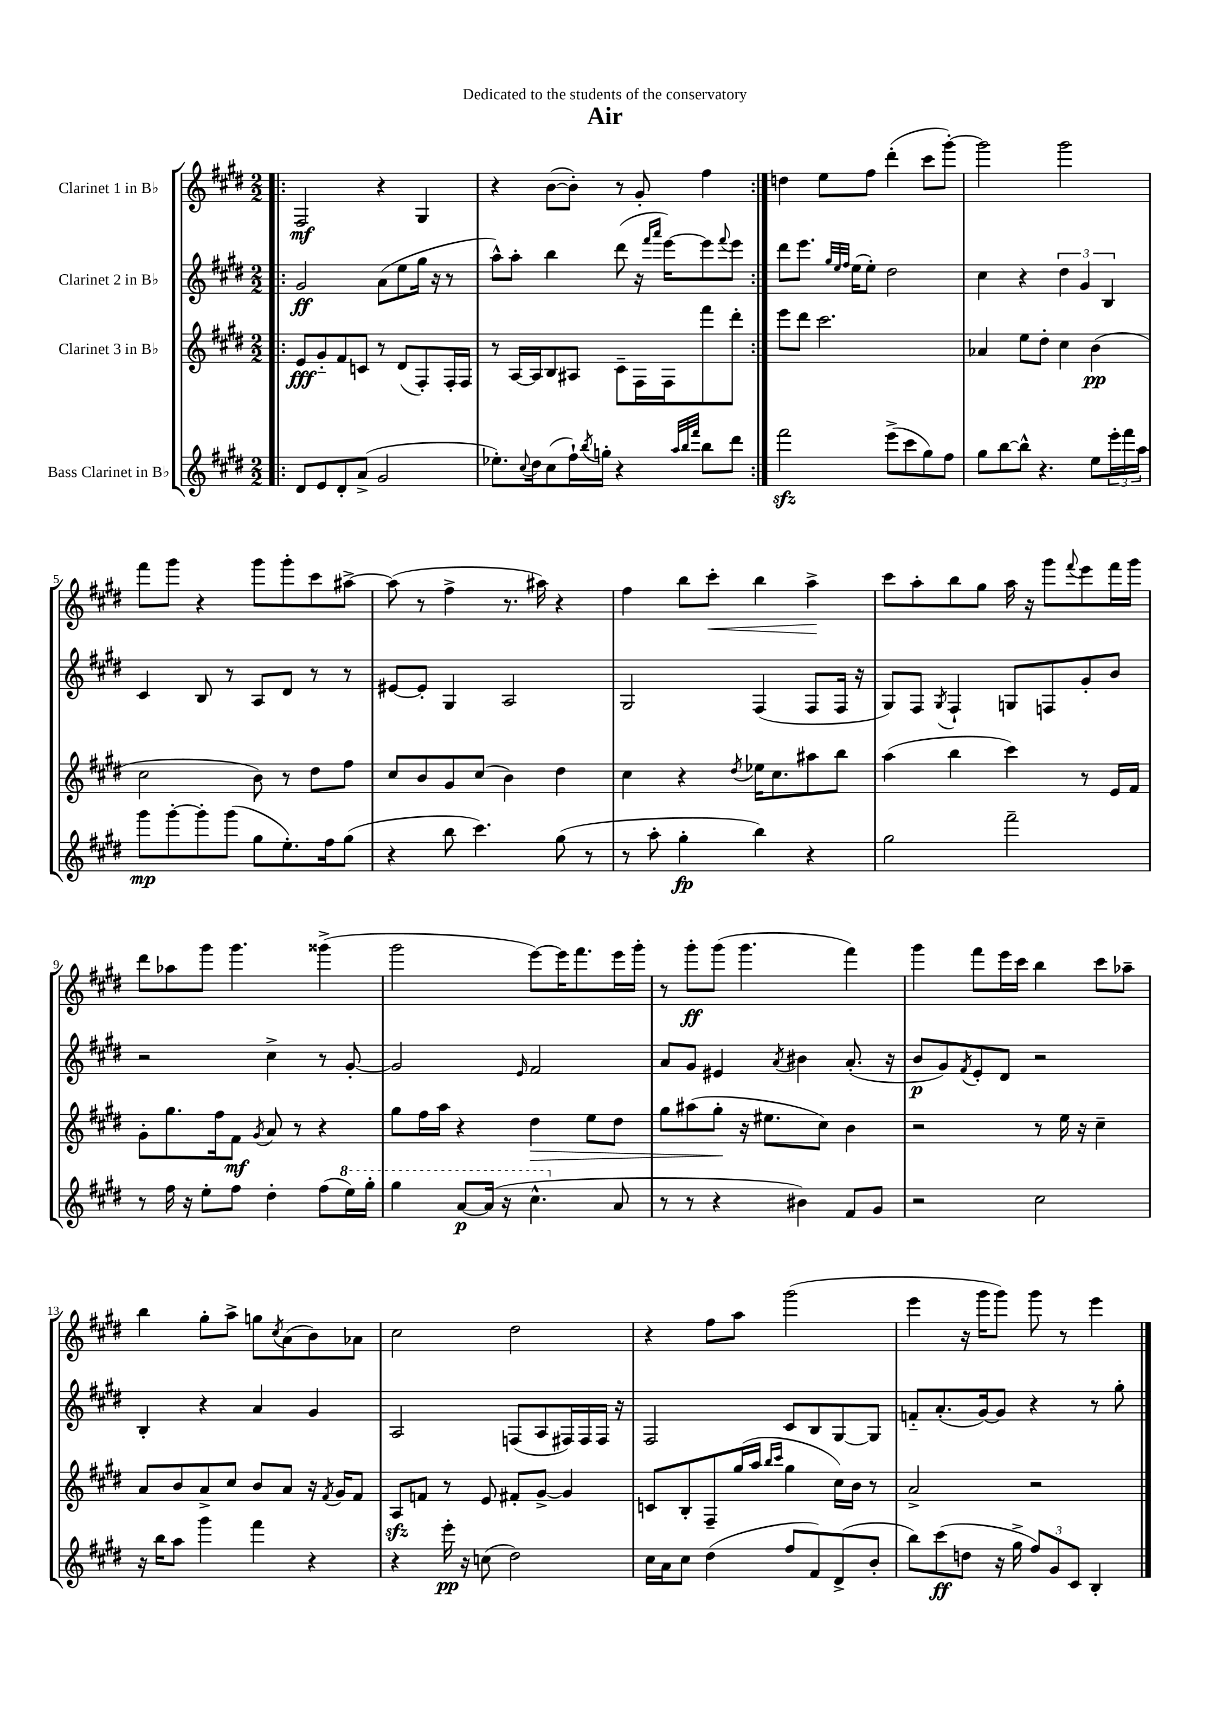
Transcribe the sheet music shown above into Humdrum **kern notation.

**kern	**kern	**kern	**kern
*staff4	*staff3	*staff2	*staff1
*clefG2	*clefG2	*clefG2	*clefG2
*k[f#c#g#d#]	*k[f#c#g#d#]	*k[f#c#g#d#]	*k[f#c#g#d#]
*M2/2	*M2/2	*M2/2	*M2/2
=!|:	=!|:	=!|:	=!|:
8d#	8e	2g#	2F#
8e	8g#'~	.	.
8d#'	8f#	.	.
(8a^	8c	.	.
2g#	8r	(8a	4r
.	(8d#	8ee	.
.	8F#')	16gg#	4G#
.	.	16r	.
.	16F#'	8r	.
.	16F#	.	.
=	=	=	=
8.ee-')	8r	8aa^^)	4r
.	[16A	8aa'	.
8qqcc#	.	.	.
16dd#	16A]	.	.
(8cc#	8B	4bb	([8b
16ff#`)	8A#	.	8b'])
8qbb	.	.	.
16gg'	.	.	.
4r	8c#~	(8ddd#	8r
.	16F#	16r	8g#'
.	.	16qqfff#	.
.	.	16qqaaa	.
.	16F#	[16eee)	.
32qqaa	.	.	.
32qqbb	.	.	.
32qqfff#	.	.	.
8bb	8fff#	8eee]	4ff#
.	.	8qqfff#	.
8ddd#	8ddd#'	8eee	.
=:|!	=:|!	=:|!	=:|!
2fff#	8eee	8ddd#	4dd
.	8ddd#	8.eee	.
.	2.ccc#	.	8ee
.	.	32qqgg#	.
.	.	32qqee	.
.	.	32qqff#	.
.	.	(16ee	.
.	.	8ee')	8ff#
(8eee^	.	2dd#	(4ddd#'
8ccc#	.	.	.
8gg#)	.	.	8ccc#
8ff#	.	.	[8ggg#')
=	=	=	=
8gg#	4a-	4cc#	2ggg#]
[8bb	.	.	.
8bb^^]	8ee	4r	.
4.r	8dd#'	.	.
.	4cc#	6dd#	2ggg#
.	.	6g#	.
8ee	(4b	.	.
.	.	6B	.
24eee'	.	.	.
24fff#	.	.	.
24aa	.	.	.
=	=	=	=
8ggg#	2cc#	4c#	8fff#
[8ggg#'	.	.	8ggg#
8ggg#']	.	8B	4r
(8ggg#	.	8r	.
8gg#	8b)	8A	8ggg#
8.ee')	8r	8d#	8ggg#'
.	8dd#	8r	8ccc#
16ff#	.	.	.
(8gg#	8ff#	8r	[8aa#^
=	=	=	=
4r	8cc#	[8e#	(8aa#]
.	8b	8e#']	8r
8bb	8g#	4G#	4ff#^
4.ccc#)	(8cc#	.	.
.	4b)	2A	8.r
.	.	.	16aa#)
(8gg#	4dd#	.	4r
8r	.	.	.
=	=	=	=
8r	4cc#	2G#	4ff#
8aa'	.	.	.
4gg#'	4r	.	8bb
.	.	.	8ccc#'
.	8qdd#	.	.
4bb)	16ee-	(4F#	4bb
.	8.cc#	.	.
4r	8aa#	8F#	4aa^
.	8bb	16F#	.
.	.	16r	.
=	=	=	=
2gg#	(4aa	8G#)	8ccc#
.	.	8F#	8aa'
.	.	8qG#	.
.	4bb	4F#`	8bb
.	.	.	8gg#
2fff#~	4ccc#)	8G	16aa
.	.	.	16r
.	.	8F	8ggg#
.	.	.	8qqfff#
.	8r	8g#'	8eee
.	16e	8b	16fff#
.	16f#	.	16ggg#
=	=	=	=
8r	8g#'	2r	8ddd#
16ff#	8.gg#	.	8aa-
16r	.	.	.
8ee'	.	.	8ggg#
.	16ff#	.	.
8ff#	8f#	.	4.ggg#
.	8qg#	.	.
4dd#'	8a	4cc#^	.
.	8r	.	.
(8ff#	4r	8r	(4ggg##^
16eee)	.	[8g#'	.
16ggg#'	.	.	.
=	=	=	=
4ggg#	8gg#	2g#]	2ggg#
.	16ff#	.	.
.	16aa	.	.
[8aa	4r	.	.
(16aa]	.	.	.
16r	.	.	.
.	.	16qqe	.
4.ccc#^^	4dd#	2f#	[8eee)
.	.	.	16eee]
.	.	.	8.fff#
.	8ee	.	.
8a	8dd#	.	16eee
.	.	.	16ggg#'
=	=	=	=
8r	8gg#	8a	8r
8r	(8aa#	8g#	8ggg#'
4r	8gg#'	4e#	(8ggg#
.	16r	.	4.ggg#
.	8.ee#	.	.
.	.	8qa	.
4b#)	.	4b#	.
.	8cc#)	.	.
8f#	4b	(8.a'	4fff#)
8g#	.	.	.
.	.	16r	.
=	=	=	=
2r	2r	8b	4ggg#
.	.	8g#)	.
.	.	8qf#	.
.	.	8e'	8fff#
.	.	8d#	16eee
.	.	.	16ccc#
2cc#	8r	2r	4bb
.	16ee	.	.
.	16r	.	.
.	4cc#~	.	8ccc#
.	.	.	8aa-~
=	=	=	=
16r	8a	4B'	4bb
16bb	.	.	.
8aa	8b	.	.
4ggg#	8a^	4r	8gg#'
.	8cc#	.	8aa^
4fff#	8b	4a	8gg
.	.	.	8qcc#
.	8a	.	(8a
4r	16r	4g#	8b)
.	8qf#	.	.
.	16g#	.	.
.	8f#	.	8a-
=	=	=	=
4r	8A	2A	2cc#
.	8f	.	.
16eee'	8r	.	.
16r	.	.	.
(8cc	8e	.	.
2dd#)	8f#'	(8F	2dd#
.	[8g#^	8A	.
.	4g#]	16F#)	.
.	.	16F#	.
.	.	16F#	.
.	.	16r	.
=	=	=	=
16cc#	8c	2F#	4r
16a	.	.	.
8cc#	8B'	.	.
(4dd#	8F#~	.	8ff#
.	(16gg#	.	8aa
.	16aa	.	.
.	16qqbb	.	.
.	16qqccc#	.	.
8ff#	4gg#	8c#	(2ggg#
8f#)	.	8B	.
(8d#^	16cc#)	[8G#	.
.	16b	.	.
8b'	8r	8G#]	.
=	=	=	=
8bb)	2a^	8f'~	4eee
(8ccc#	.	(8.a'	.
8dd	.	.	16r
.	.	[16g#)	16ggg#
16r	.	8g#]	8ggg#)
16gg#^	.	.	.
12ff#)	2r	4r	8ggg#
12g#	.	.	.
.	.	.	8r
12c#	.	.	.
4B'	.	8r	4eee
.	.	8gg#'	.
==	==	==	==
*-	*-	*-	*-
